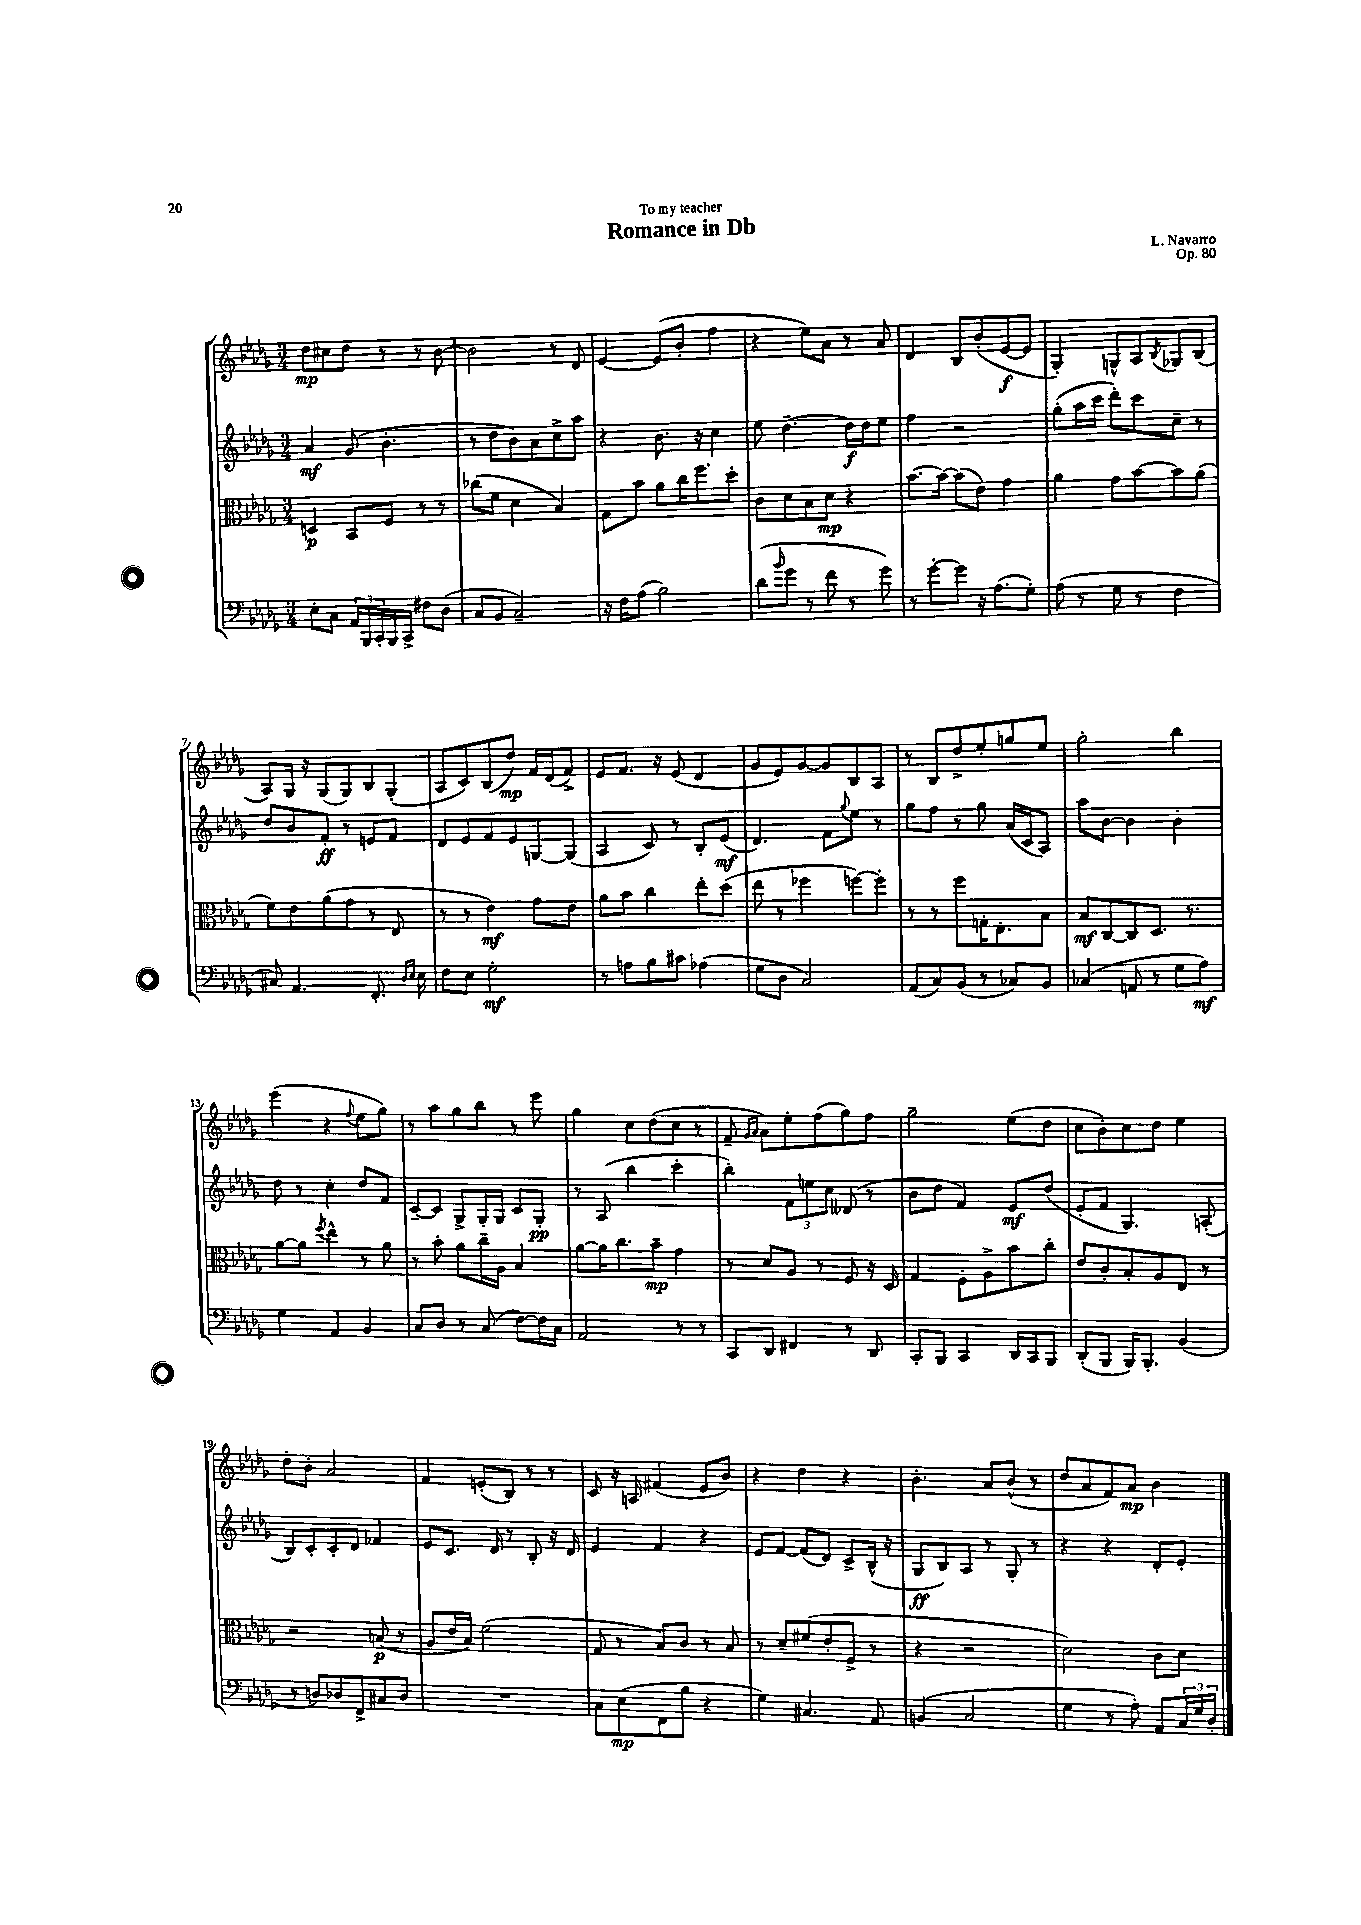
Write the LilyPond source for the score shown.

\header { title = "Romance in Db" composer = "L. Navarro" dedication = "To my teacher" opus = "Op. 80" }
<<
\new StaffGroup <<
\new Staff = "s0" {
    \clef treble \key des \major \numericTimeSignature \time 3/4
    des''8\mp cis''8 des''8 r8 r8 bes'8~ |
    bes'2 r8 des'8 |
    ees'4~ ees'8( bes'8-. f''4 |
    r4 ees''8) aes'8 r8 aes'8 |
    des'4 bes8 bes'8-.( ees'8~\f ees'8 |
    ges4-.) g8-^ aes8 \acciaccatura { bes8 } ges8 bes8( |
    aes8) ges16 r16 ges8( ges8) bes8 ges8-.( |
    aes8 c'8) bes8( des''8\mp) f'16 des'16( f'8->) |
    ees'8 f'8. r16 ees'8( des'4 |
    ges'8 ees'8) ges'8~ ges'8 bes8 aes8 |
    r8 bes8 des''8-> ees''8-. g''8 ees''8 |
    ges''2-. bes''4 |
    ees'''4( r4 \appoggiatura { f''8 } ees''8 ges''8) |
    r8 aes''8 ges''8 bes''8 r8 ees'''8 |
    ges''4 c''8 des''8( c''8 r8 |
    f'8-- \grace { ges'16 aes'16 } aes'8) ees''8-. f''8( ges''8) f''8 |
    ges''2-- ees''8( des''8 |
    c''8 bes'8-.) c''8 des''8 ees''4 |
    des''8-. bes'8-. aes'2 |
    f'4 e'8-.( bes8) r8 r8 |
    c'8 r16 a16 fis'4( ees'8 bes'8) |
    r4 des''4 r4 |
    bes'4.-. aes'8 bes'8-^( r8 |
    des''8 aes'8 f'8) aes'8\mp bes'4 \bar "|." |
}
\new Staff = "s1" {
    \clef treble \key des \major \numericTimeSignature \time 3/4
    aes'4\mf ges'8( bes'4.-. |
    r8 des''8 bes'8) aes'8 c''8-> aes''8 |
    r4 bes'8. r16 c''4 |
    ees''8 des''4.~-- des''16\f des''16 ees''8 |
    f''4 r2 |
    ges''8-.( aes''16 c'''16 des'''8-.) c'''8 c''8-- r8 |
    des''8 bes'8 f'8-.\ff r8 e'8 f'8 |
    des'8 ees'8 f'8 ees'8 g8~ g8( |
    aes4 c'8) r8 bes8-. ees'8\mf( |
    des'4.) f'8 \appoggiatura { ges''8 } ees''8 r8 |
    ges''8 f''8 r8 ges''8 aes'16( c'16 aes8) |
    aes''8 bes'8~ bes'4 bes'4-. |
    des''8 r8 c''4-. des''8 f'8 |
    c'8~-- c'8 ges8-> ges16-. ges16 c'8 ges8-.\pp |
    r8 aes8( bes''4 c'''4-. |
    bes''4-.) \tuplet 3/2 { f'8 e''8 c''8 } deses'8( r8 |
    bes'8 des''8 f'4) ees'8\mf des''8( |
    ees'8-. f'8 ges4.) a8-.( |
    bes8) c'8-. c'8-. des'8 fes'4 |
    ees'8 c'8. des'16 r8 bes8-. r16 des'16 |
    ees'4 f'4 r4 |
    ees'8 f'8~ f'8( des'8) c'8-> bes16-^( r16 |
    ges8\ff bes8) aes8 r8 ges8-. r8 |
    r4 r4 des'8-. ees'8-. \bar "|." |
}
\new Staff = "s2" {
    \clef alto \key des \major \numericTimeSignature \time 3/4
    d4\p bes,8 f8 r8 r8 |
    ces''8( f'8 des'4 bes4) |
    ges8 bes'8 aes'8 c''16 f''8. des''8-. |
    c'8 des'8 bes8 des'8\mp r4 |
    bes'8.~ bes'16~ bes'8( ees'8) ges'4 |
    aes'4 ges'8 bes'8~ bes'8 aes'8( |
    f'8) ees'8 aes'8( ges'8 r8 ees8 |
    r8 r8 ees'4\mf) ges'8 ees'8 |
    aes'8 bes'8 c''4 ees''8-. des''8( |
    ees''8 r8 fes''4 f''8~) f''8-. |
    r8 r8 f''8 g16-. ees8.-. bes8 |
    bes8\mf c8~ c8 des8. r8. |
    aes'8~ aes'8 \acciaccatura { f''8 } ees''4-^ r8 aes'8 |
    r8 bes'8-. aes'8 c''16-- aes16 bes4 |
    aes'8~ aes'16 c''8. bes'8--\mp ges'4 |
    r8 des'8 aes8 r8 f8 r16 des16 |
    ges4 f8-. aes8-> bes'8 c''8-. |
    ees'8 c'8-. bes8-. aes8 ees8 r8 |
    r2 b8\p( r8 |
    aes8 ees'16 bes16) f'2( |
    ges8 r8 bes8) c'8 r8 bes8 |
    r8 des'8-- fis'8( ees'8-. f8-> r8 |
    r4 r2 |
    des'2) c'8 des'8 \bar "|." |
}
\new Staff = "s3" {
    \clef bass \key des \major \numericTimeSignature \time 3/4
    ees8-. c8 \tuplet 3/2 { aes,16 bes,,16 c,16-. } bes,,16 c,16-> fis8 des8( |
    c8 bes,8 c2--) |
    r16 f16 aes8( bes2) |
    des'8( \grace { bes'16 } ges'8 r8 f'8 r8 ges'8) |
    r8 ges'8~-. ges'8 r16 aes8.( ges8-.) |
    aes8( r8 ges8 r8 f4 |
    cis8) aes,4. f,8.-. \grace { des16 ees16 } ees16 |
    f8 ees8 ges2-.\mf |
    r8 a8 bes8 cis'8 aes4( |
    ges8 des8 c2) |
    aes,8( c8) bes,8( r8 ces8) bes,8 |
    ces4( a,8 r8 ges8 aes8\mf) |
    ges4 aes,4 bes,4 |
    c8 des8 r8 c8( f8~) f16 c16 |
    aes,2 r8 r8 |
    c,8 des,8 fis,4 r8 des,8 |
    c,8-. bes,,8 c,4 des,16 c,16 bes,,8 |
    des,8-.( bes,,8 bes,,16) bes,,8.-. bes,4( |
    r8 d8) des8 f,8-> cis8 des8 |
    R2. |
    c8 ees8\mp( f,8 bes8 r4 |
    ges4) cis4. aes,8 |
    b,4( c2 |
    ges4 r8 aes8-.) aes,8 \tuplet 3/2 { c16 ges16 des16-. } \bar "|." |
}
>>
>>
